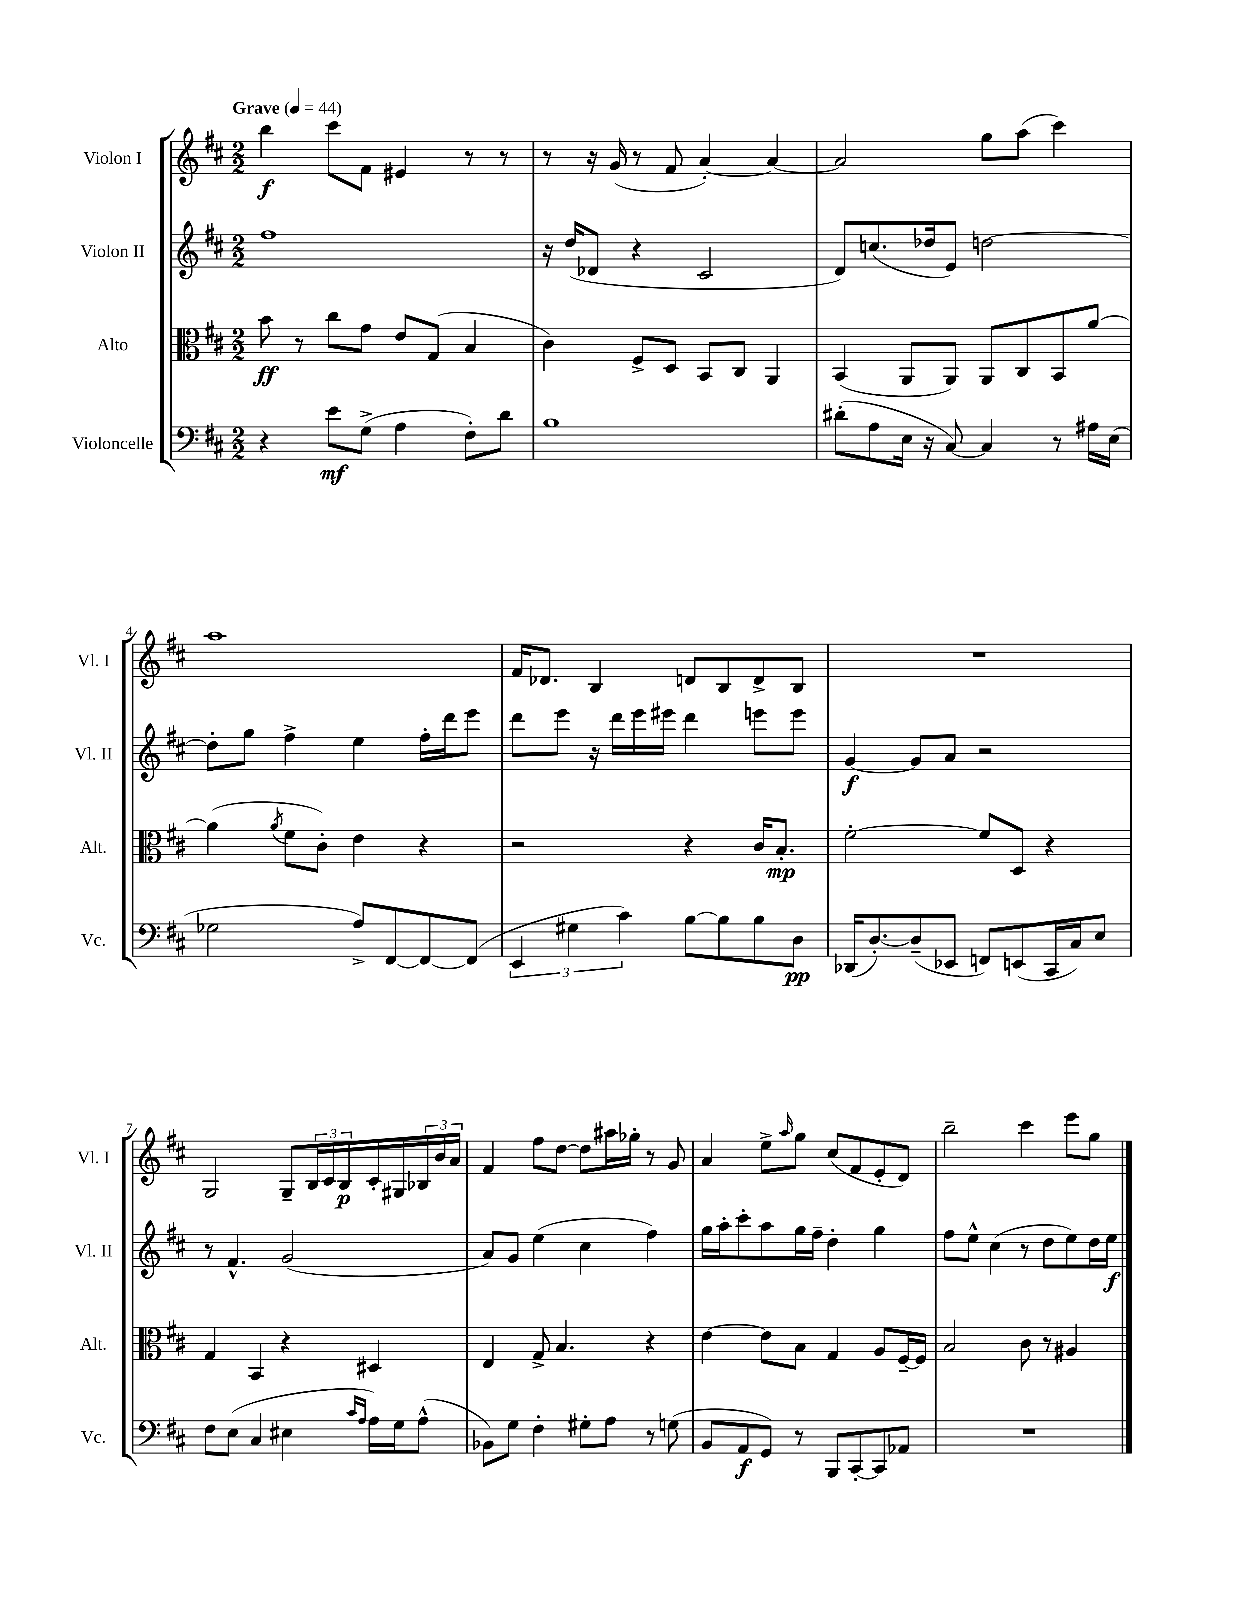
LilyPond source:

<<
\new StaffGroup <<
\new Staff = "s0" \with { instrumentName = "Violon I" shortInstrumentName = "Vl. I" } {
    \clef treble \key d \major \numericTimeSignature \time 2/2 \tempo "Grave" 4 = 44
    b''4\f cis'''8 fis'8 eis'4 r8 r8 |
    r8 r16 g'16( r8 fis'8 a'4~-.) a'4~ |
    a'2 g''8 a''8( cis'''4) |
    a''1 |
    fis'16 des'8. b4 d'8 b8 d'8-> b8 |
    R1 |
    g2 g8-- \tuplet 3/2 { b16 cis'16 b16\p } cis'16-. gis16 \tuplet 3/2 { bes16 b'16 a'16 } |
    fis'4 fis''8 d''8~ d''8 ais''16 ges''16-. r8 g'8 |
    a'4 e''8-> \grace { a''16 } g''8 cis''8( fis'8 e'8-. d'8) |
    b''2-- cis'''4 e'''8 g''8 \bar "|." |
}
\new Staff = "s1" \with { instrumentName = "Violon II" shortInstrumentName = "Vl. II" } {
    \clef treble \key d \major \numericTimeSignature \time 2/2
    fis''1 |
    r16 d''16( des'8 r4 cis'2 |
    d'8) c''8.( des''16 e'8) d''2~ |
    d''8-. g''8 fis''4-> e''4 fis''16-. d'''16 e'''8 |
    d'''8 e'''8 r16 d'''16 e'''16 eis'''16 d'''4 e'''8 e'''8 |
    g'4~\f g'8 a'8 r2 |
    r8 fis'4.-^ g'2( |
    a'8) g'8 e''4( cis''4 fis''4) |
    g''16 a''16-. cis'''8-. a''8 g''16 fis''16-- d''4-. g''4 |
    fis''8 e''8-^ cis''4( r8 d''8 e''8) d''16 e''16\f \bar "|." |
}
\new Staff = "s2" \with { instrumentName = "Alto" shortInstrumentName = "Alt." } {
    \clef alto \key d \major \numericTimeSignature \time 2/2
    b'8\ff r8 cis''8 g'8 e'8 g8( b4 |
    cis'4) fis8-> d8 b,8 cis8 a,4 |
    b,4( a,8 a,8) a,8 cis8 b,8 a'8~ |
    a'4( \acciaccatura { a'8 } fis'8 cis'8-.) e'4 r4 |
    r2 r4 cis'16 b8.-.\mp |
    fis'2~-. fis'8 d8 r4 |
    g4 b,4 r4 dis4 |
    e4 g8-> b4. r4 |
    e'4~ e'8 b8 g4 a8 fis16~-- fis16 |
    b2 cis'8 r8 ais4 \bar "|." |
}
\new Staff = "s3" \with { instrumentName = "Violoncelle" shortInstrumentName = "Vc." } {
    \clef bass \key d \major \numericTimeSignature \time 2/2
    r4 e'8\mf g8->( a4 fis8-.) d'8 |
    b1 |
    dis'8-.( a8 e16 r16 cis8~) cis4 r8 ais16 e16( |
    ges2 a8->) fis,8~ fis,8~ fis,8( |
    \tuplet 3/2 { e,4 gis4 cis'4) } b8~ b8 b8 d8\pp |
    des,16( d8.~-.) d8--( ees,8 f,8) e,8( cis,16 cis16) e8 |
    fis8 e8( cis4 eis4 \grace { cis'16 a16 } a16) g16 a8-^( |
    bes,8) g8 fis4-. gis8-. a8 r8 g8( |
    b,8 a,8\f g,8) r8 b,,8 cis,8~-. cis,8 aes,8 |
    R1 \bar "|." |
}
>>
>>
